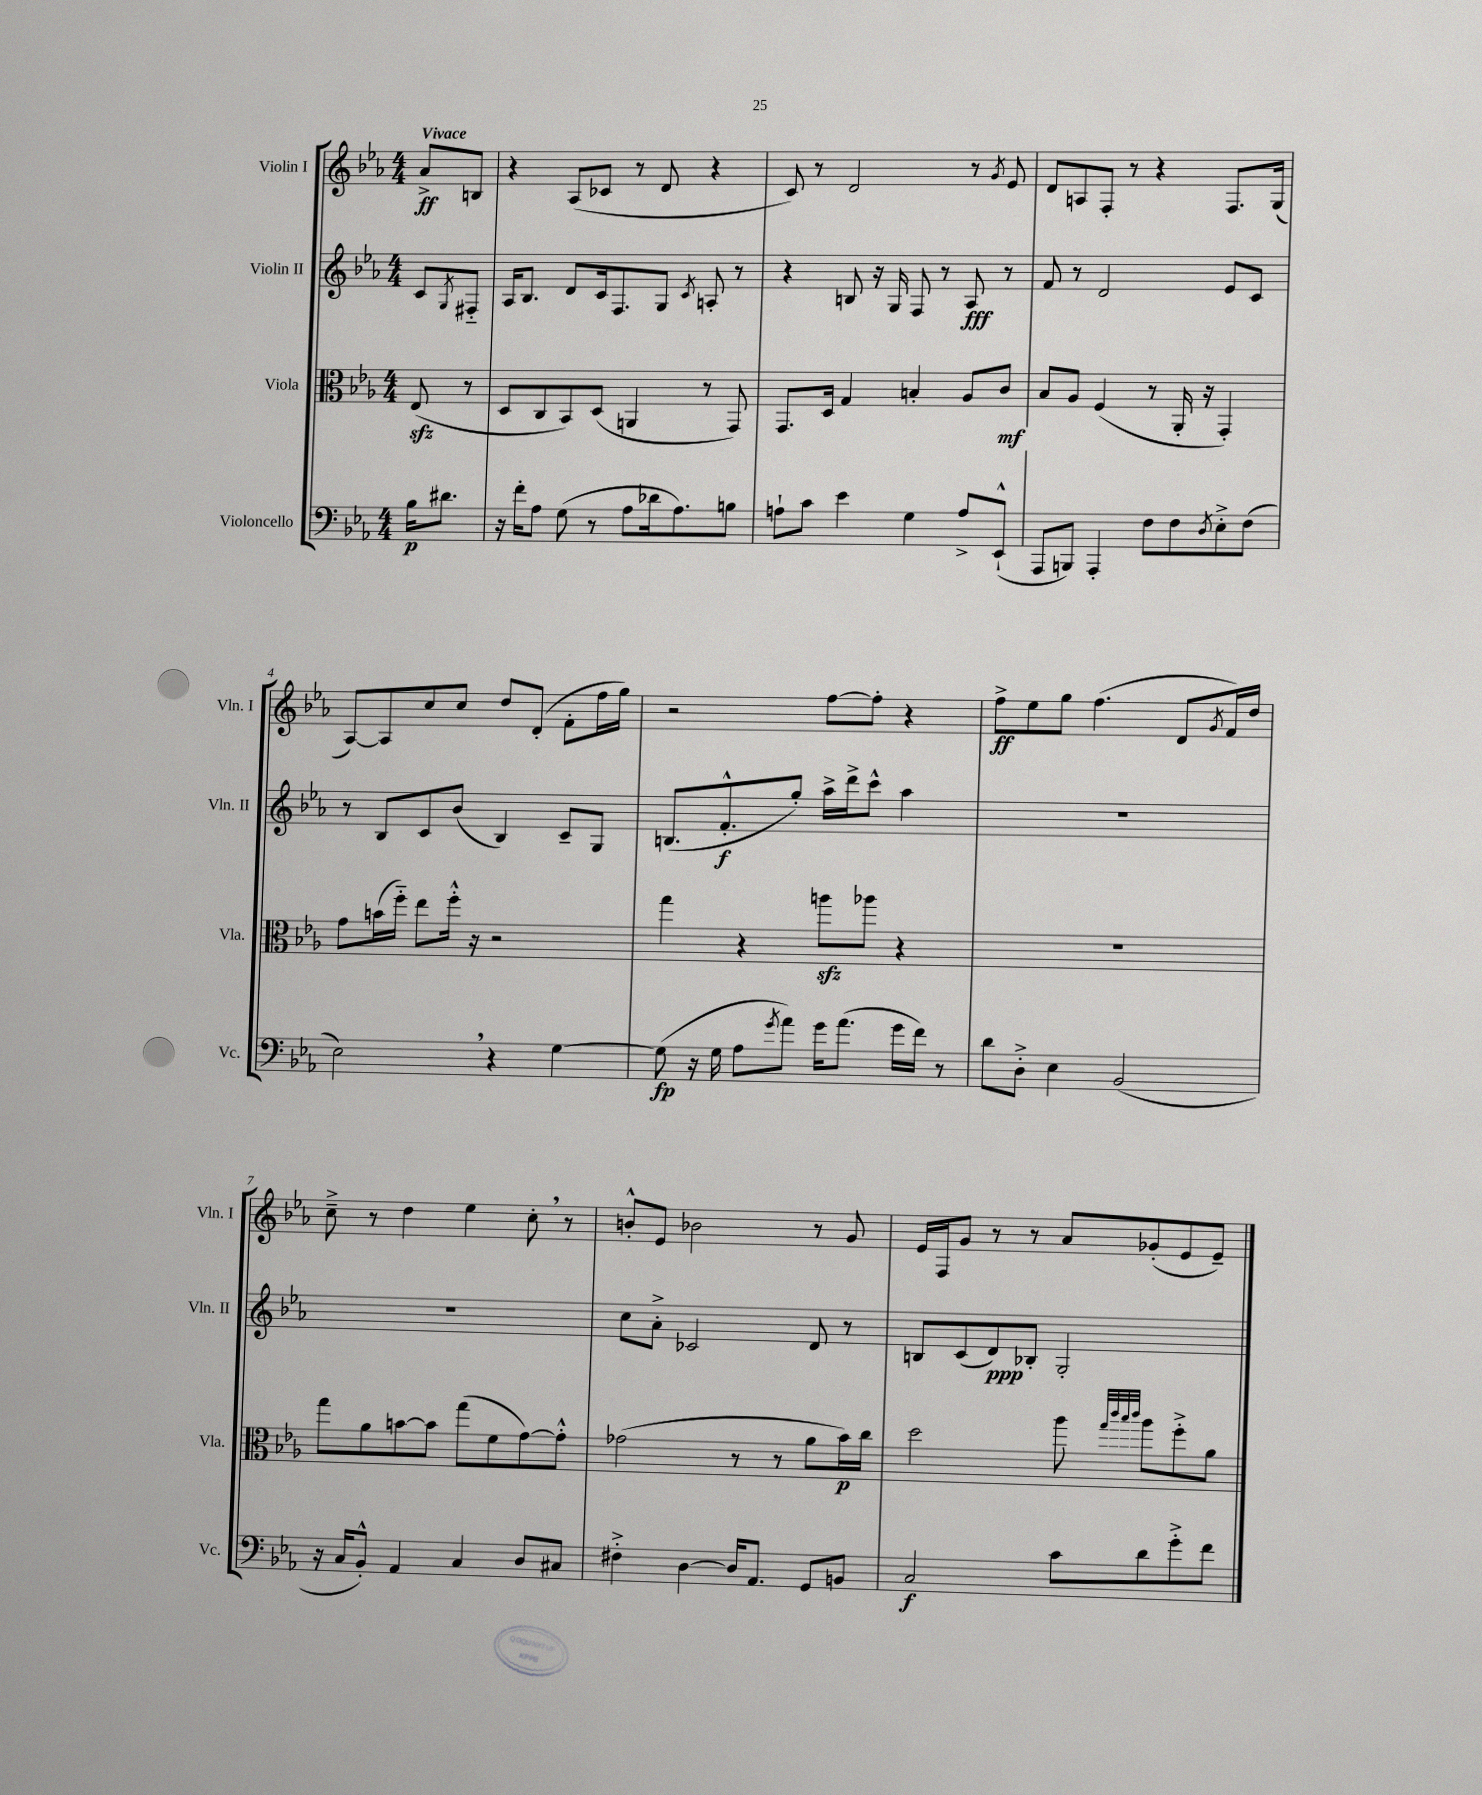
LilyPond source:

<<
\new StaffGroup <<
\new Staff = "s0" \with { instrumentName = "Violin I" shortInstrumentName = "Vln. I" } {
    \clef treble \key ees \major \numericTimeSignature \time 4/4 \partial 4 \tempo "Vivace"
    aes'8->\ff b8 |
    r4 aes8( ces'8 r8 d'8 r4 |
    c'8) r8 d'2 r8 \acciaccatura { g'8 } ees'8 |
    d'8 a8 f8-. r8 r4 f8. g16( |
    aes8~) aes8 c''8 c''8 d''8 d'8-.( f'8-. f''16 g''16) |
    r2 f''8~ f''8-. r4 |
    f''8->\ff ees''8 g''8 f''4.( d'8 \acciaccatura { g'8 } f'16) d''16 |
    c''8---> r8 d''4 ees''4 c''8-. \breathe r8 |
    b'8-.-^ ees'8 bes'2 r8 g'8 |
    ees'16 f16 g'8 r8 r8 aes'8 ges'8-.( ees'8 ees'8--) \bar "|." |
}
\new Staff = "s1" \with { instrumentName = "Violin II" shortInstrumentName = "Vln. II" } {
    \clef treble \key ees \major \numericTimeSignature \time 4/4 \partial 4
    c'8 \acciaccatura { g8 } fis8-_ |
    aes16 bes8. d'8 c'16 f8. g8 \acciaccatura { c'8 } a8-. r8 |
    r4 b8 r16 g16 f8 r8 aes8\fff r8 |
    f'8 r8 d'2 ees'8 c'8 |
    r8 bes8 c'8 bes'8( bes4) c'8-- g8 |
    b8.( f'8.-.-^\f g''8-.) aes''16-> d'''16-> c'''8-^ aes''4 |
    R1 |
    R1 |
    c''8 aes'8-.-> ces'2 d'8 r8 |
    b8 c'8( d'8\ppp) bes8-. g2-. \bar "|." |
}
\new Staff = "s2" \with { instrumentName = "Viola" shortInstrumentName = "Vla." } {
    \clef alto \key ees \major \numericTimeSignature \time 4/4 \partial 4
    ees8\sfz( r8 |
    d8 c8 bes,8) d8( a,4 r8 g,8) |
    g,8. d16 g4 b4-. aes8 c'8\mf |
    bes8 aes8 f4( r8 aes,16-. r16 g,4-.) |
    g'8 b'16( f''16-_) ees''8 f''16-.-^ r16 r2 |
    g''4 r4 a''8\sfz aes''8 r4 |
    R1 |
    g''8 aes'8 b'8~ b'8 g''8( f'8 g'8~) g'8-.-^ |
    ges'2( r8 r8 aes'8 bes'16\p) c''16 |
    d''2 aes''8 \grace { g''32 c'''32 bes''32 c'''32 } aes''8 f''8-.-> aes'8 \bar "|." |
}
\new Staff = "s3" \with { instrumentName = "Violoncello" shortInstrumentName = "Vc." } {
    \clef bass \key ees \major \numericTimeSignature \time 4/4 \partial 4
    bes16\p dis'8. |
    r16 f'16-. aes8 g8( r8 aes8 des'16 aes8.) b8 |
    a8-! c'8 ees'4 g4 a8-> ees,8-!-^( |
    aes,,8 b,,8) aes,,4-. f8 f8 \acciaccatura { d8 } ees8-.-> f8( |
    ees2) \breathe r4 g4~ |
    g8\fp( r16 g16 aes8 \acciaccatura { g'8 } aes'8) g'16 aes'8.( g'16 f'16) r8 |
    d'8 d8-.-> ees4 bes,2( |
    r16 c16 bes,8-.-^) aes,4 c4 d8 cis8 |
    fis4-.-> d4~ d16 aes,8. g,8 b,8 |
    c2\f c'8 d'8 g'8-.-> f'8 \bar "|." |
}
>>
>>
